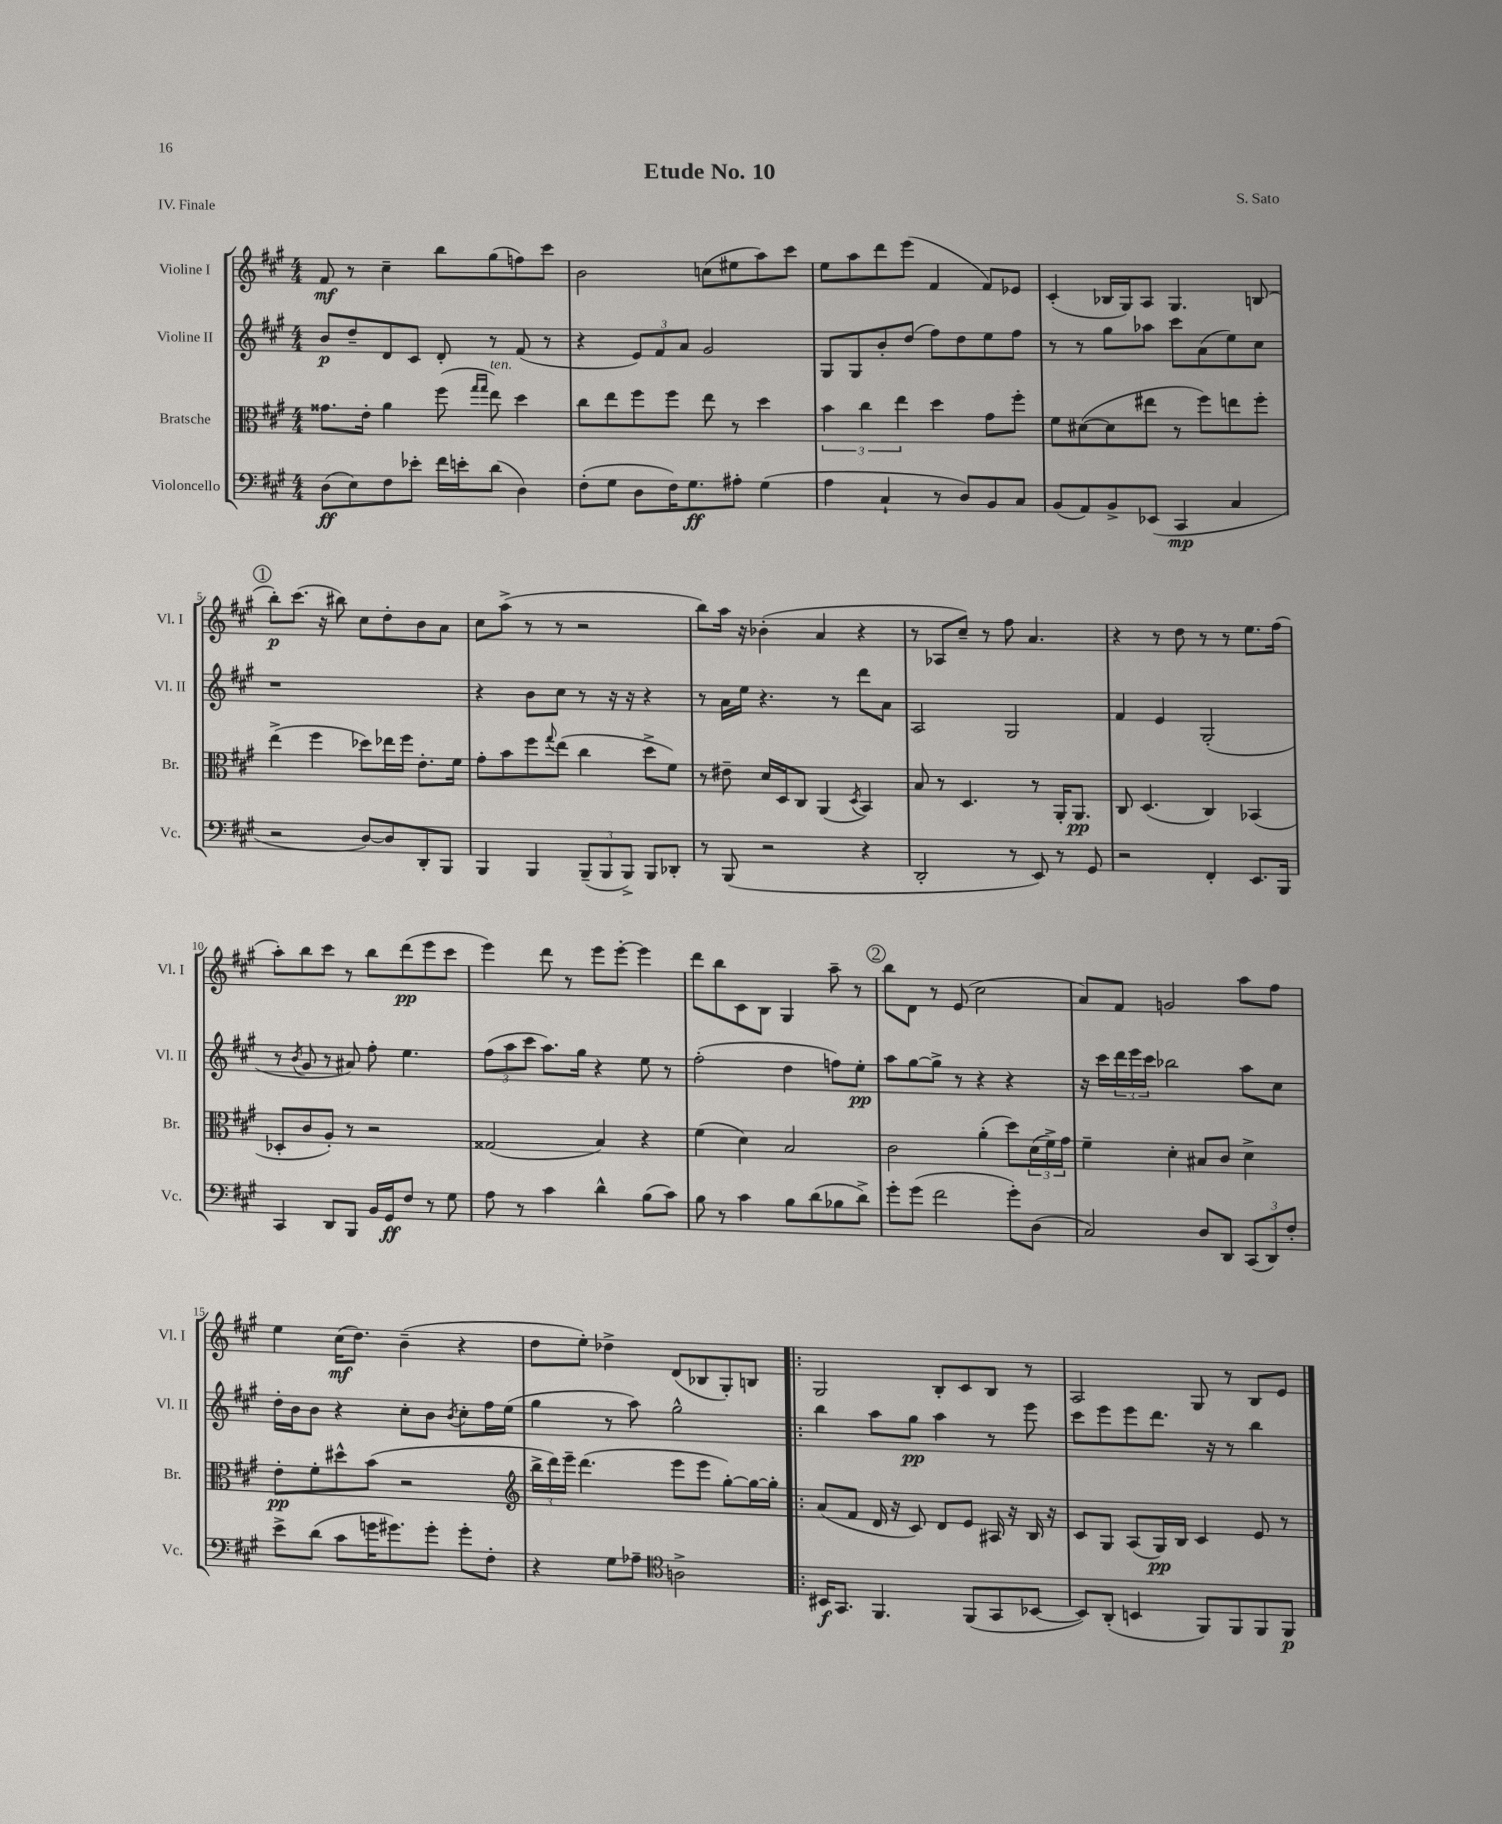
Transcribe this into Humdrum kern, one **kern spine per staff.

**kern	**kern	**kern	**kern
*staff4	*staff3	*staff2	*staff1
*clefF4	*clefC3	*clefG2	*clefG2
*k[f#c#g#]	*k[f#c#g#]	*k[f#c#g#]	*k[f#c#g#]
*M4/4	*M4/4	*M4/4	*M4/4
(8D	8.g##	8b	8f#
8E)	.	8dd~	8r
.	16e'	.	.
8F#	4a	8d	4cc#~
8e-'	.	8c#	.
16f#	(8ff#	8d'	8bb
16e'	.	.	.
.	16qqgg#	.	.
.	16qqgg#	.	.
(8d	8ee)	8r	(8gg#
4D)	4dd	(8f#	8ff)
.	.	8r	8ccc#
=	=	=	=
(8F#'	8cc#	4r	2b
8G#	8ee	.	.
8D	8ff#	12e)	.
.	.	12f#	.
16F#)	8ff#	.	.
.	.	12a	.
8.G#	.	.	.
.	8ee	2g#	(8cc
8A#'	8r	.	8ee#
(4G#	4dd	.	8aa)
.	.	.	8ccc#
=	=	=	=
4A	6b	8G#	8ee
.	.	8G#	8aa
.	6cc#	.	.
4C#`	.	8b'	8ddd
.	6ee	.	.
.	.	(8dd	(8eee
8r	4dd	8ff#)	4f#
8D)	.	8dd	.
8BB	8g#	8ee	8f#)
8C#	8ff#'	8ff#	8e-
=	=	=	=
(8BB	8f#	8r	(4c#'
8AA)	([8d#	8r	.
8BB^	8d#]	8gg#	16B-
.	.	.	16G#)
(8EE-	8ee#	8aa-	8A
4CC#	8r	8ccc#	4.G#
.	8ff#)	(8a	.
4C#	8ee	8ee)	.
.	8ff#'	8cc#	(8B
=	=	=	=
2r	(4ee^	1r	8bb')
.	.	.	(8.ccc#
.	4ff#	.	.
.	.	.	16r
.	.	.	8bb#)
[8D)	8dd-)	.	8cc#
8D]	16ee-	.	8dd'
.	16ff#	.	.
8DD'	8.e'	.	8b
8BBB	.	.	8a
.	16f#	.	.
=	=	=	=
4BBB	8g#'	4r	8cc#
.	8b	.	(8aa^
4BBB	8ff#	8b	8r
.	8qqgg#	.	.
.	(8ee	8cc#	8r
(12BBB~	4cc#	8r	2r
12BBB	.	.	.
.	.	16r	.
12BBB^)	.	.	.
.	.	16r	.
8BBB	8dd^	4r	.
8DD-'	8f#)	.	.
=	=	=	=
8r	8r	8r	8bb)
(8BBB	8e#~	16a	16aa
.	.	16ee	16r
2r	16d	4.r	(4b-'
.	16D	.	.
.	8C#	.	.
.	(4AA	.	4a
.	.	8r	.
.	8qD	.	.
4r	4BB)	8ddd	4r
.	.	8a	.
=	=	=	=
2DD'	8B	2A	8r
.	8r	.	8A-
.	4.D	.	8cc#~)
.	.	.	8r
8r	.	2G#	8ff#
8EE)	8r	.	4.a
8r	16AA'	.	.
.	8.AA	.	.
8GG#	.	.	.
=	=	=	=
2r	8C#	4f#	4r
.	(4.D	.	.
.	.	4e	8r
.	.	.	8dd
4FF#'	4C#)	(2G#'	8r
.	.	.	8r
8.EE	(4BB-	.	8.ee
16BBB	.	.	(16ff#
=	=	=	=
4CC#	8D-'	8r	8aa')
.	.	8qb	.
.	8c#	8g#	8bb
8DD	8A')	8r	8ccc#
8BBB	8r	8a#)	8r
16BB	2r	8ff#'	8bb
16GG#	.	.	.
8F#	.	4.ee	(8ddd
8r	.	.	8eee
8G#	.	.	8ccc#
=	=	=	=
8A	(2G##	(12ff#	4eee)
.	.	12aa	.
8r	.	.	.
.	.	12ccc#	.
4c#	.	8.aa)	8ddd
.	.	.	8r
.	.	16gg#	.
4d^^	4B)	4r	8eee
.	.	.	[8eee'
(8B	4r	8ee	4eee]
8c#)	.	8r	.
=	=	=	=
8B	(4f#	(2ff#'	8ddd
8r	.	.	8bb
4c#	4d)	.	8c#
.	.	.	8B
8B	2B	4dd	4G#
(8d	.	.	.
8B-	.	8ff)	8aa~
8d^)	.	8ee'	8r
=	=	=	=
8g#'	2c#	8aa	8bb
(8g#	.	[8gg#	8d
2f#	.	8gg#^]	8r
.	.	8r	(8e
.	(4a'	4r	2cc#
8g#')	8dd)	4r	.
(8D	(24d	.	.
.	24f#^)	.	.
.	24g#	.	.
=	=	=	=
2C#)	4f#~	16r	8a)
.	.	16ccc#	.
.	.	24ddd	8f#
.	.	24eee	.
.	.	24ccc#	.
.	4d'	2bb-	2g
8D	8B#	.	.
8DD	8c#	.	.
(12CC#	4d^	8aa	8aa
12DD)	.	.	.
.	.	8cc#	8ff#
12F#'	.	.	.
=	=	=	=
8e^	8e'	16dd'	4ee
.	.	16b	.
(8d	8f#'	8b	.
8c#	8dd#^^	4r	(16cc#
.	.	.	8.dd)
16g	(8b	.	.
8.g#)	.	.	.
.	2r	8cc#'	(4b~
8g#'	.	8b	.
.	.	8qb	.
8g#'	.	8cc#'	4r
8F#'	.	16ff#	.
.	.	(16ee	.
=	=	=	=
*	*clefG2	*	*
4r	24bb^	4gg#	8dd
.	24ddd)	.	.
.	24eee~	.	.
.	(4.ddd	.	8ee')
8G#	.	8r	4dd-^
8A-~	.	8aa)	.
*clefC4	*	*	*
2A^	8eee	2gg#^^	(8d
.	8eee	.	8B-
.	[8gg#')	.	8G#')
.	16gg#_	.	8B
.	16gg#']	.	.
=!|:	=!|:	=!|:	=!|:
16BB#	(8a	4bb	2G#
8.GG#	.	.	.
.	8f#	.	.
4.FF#	16d	8aa	.
.	16r	.	.
.	8c#)	8gg#	.
.	8d	4aa	8B'
(8FF#	8e	.	8c#
8GG#	16A#	8r	8B
.	16r	.	.
[8BB-	16B	8eee	8r
.	16r	.	.
=	=	=	=
8BB-])	8c#	8ccc#	2A
(8AA'	8G#	8eee	.
4BB	(8A	8eee	.
.	16G#)	8.ddd	.
.	16B	.	.
8FF#)	4c#	.	8G#
.	.	16r	.
8FF#	.	8r	8r
8FF#	8e	4bb	8B
8FF#	8r	.	8e
==	==	==	==
*-	*-	*-	*-
